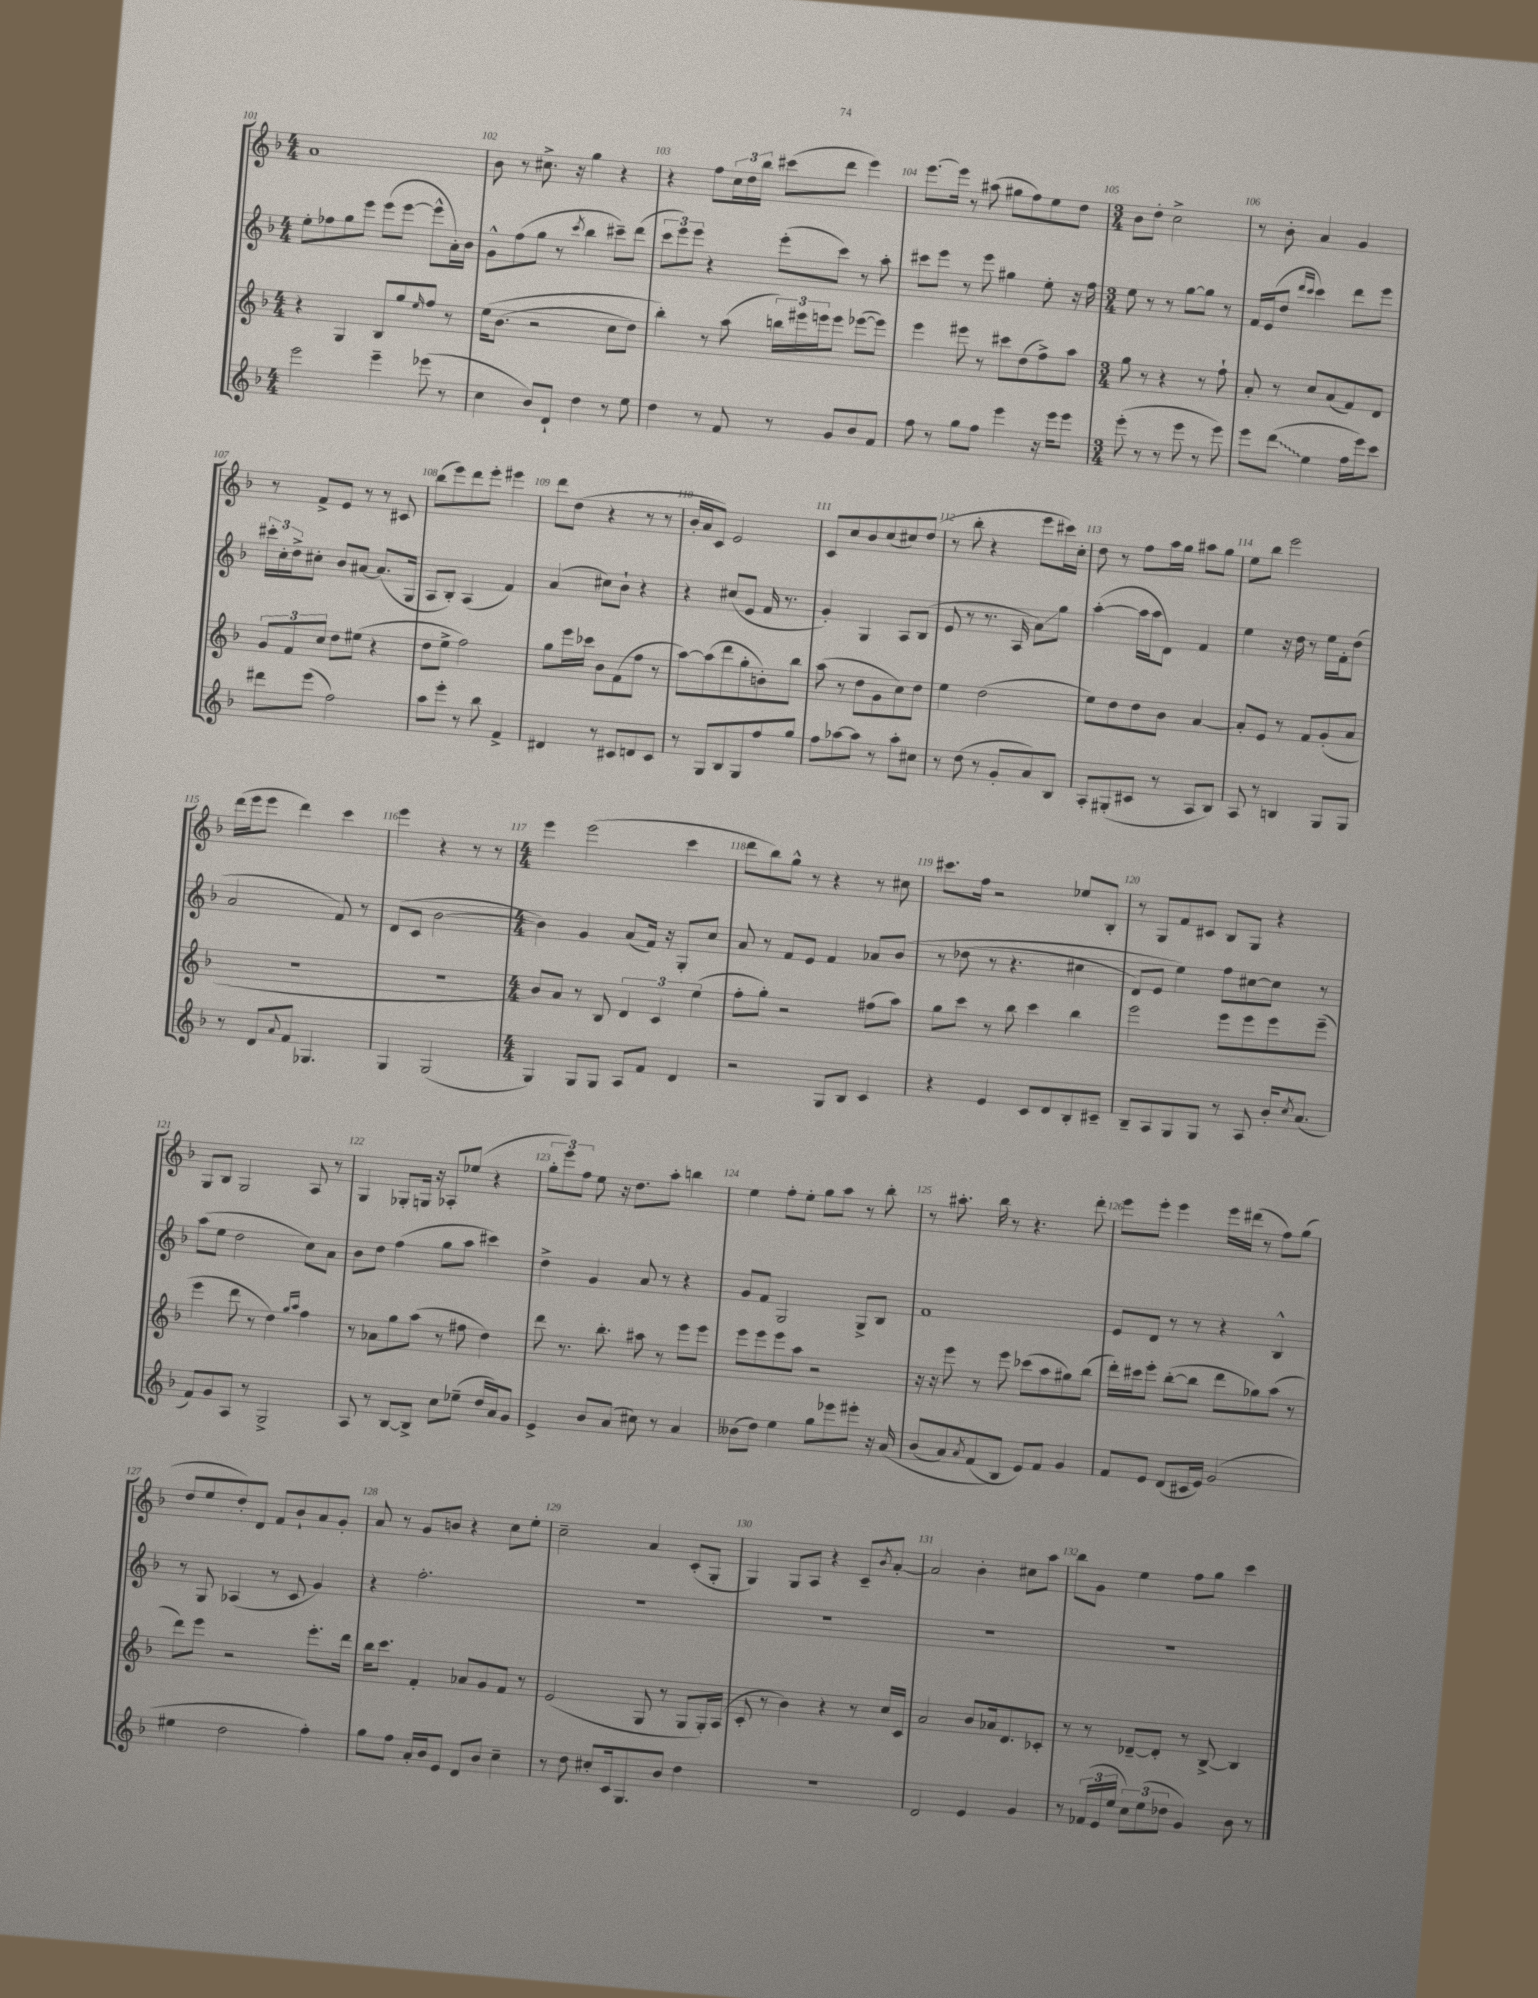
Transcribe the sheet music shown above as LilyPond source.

<<
\new StaffGroup <<
\new Staff = "s0" {
    \clef treble \key f \major \numericTimeSignature \time 4/4
    a'1 |
    bes'8 r8 cis''8.-> r16 g''4 r4 |
    r4 f''8 \tuplet 3/2 { c''16 d''16 bes''16 } cis'''8( d'''8 e'''4) |
    e'''8.~ e'''16 r8 ais''8( gis''8 f''8) e''8 d''8 |
    \numericTimeSignature \time 3/4 bes'8 d''8-. c''2-> |
    r8 bes'8-. a'4 g'4 |
    r8 f'8-> e'8 r8 r8 cis'8 |
    bes''8( e'''8) d'''8 e'''8-. eis'''4 |
    d'''8 d''8( r4 r8 r8 |
    bes'16-. a'16 c'8) e'2 |
    c'8 c''8 bes'8 c''8( cis''8) d''8( |
    r8 bes''8-. r4 e'''8 cis'''16) c''16-. |
    d''8 r8 f''8 a''16 g''16 ais''8 g''8 |
    e''8 bes''8 e'''2 |
    d'''16( e'''16 e'''8 d'''4) c'''4 |
    e'''4 r4 r8 r8 |
    \numericTimeSignature \time 4/4 e'''4 e'''2( c'''4 |
    d'''8 bes''8) g''8-^ r8 r4 r8 cis''8 |
    cis'''8. f''16 r2 ees''8 bes8-. |
    r8 g8 f'8 cis'8 bes8 g8 r4 |
    g8 bes8 g2 a8 r8 |
    g4 ges8-. g16 r16 aes8-. ees''8( r4 |
    \tuplet 3/2 { g''8-. e'''8) f''8 } e''8 r16 d''8. a''8-. b''4 |
    e''4 f''8-. e''8-. g''8 a''8 r8 bes''8-. |
    r8 ais''8.-. bes''16 r8 r4. d'''8-. |
    e'''8 e'''8-. e'''4 e'''16 dis'''16( r8 f''8) g''8( |
    d''8 e''8 d''8-.) d'8 f'8 bes'8-! a'8 g'8-. |
    a'8 r8 g'8 b'8 r4 c''8 e''8-. |
    c''2-- a'4 c'8-.( g8-. |
    g4) g8 a8 r4 c'8-- \acciaccatura { bes'8 } a'8~-. |
    a'2 bes'4-. cis''8 a''8 |
    bes''8 g'8 e''4 f''8 g''8 c'''4 \bar "|." |
}
\new Staff = "s1" {
    \clef treble \key f \major \numericTimeSignature \time 4/4
    e''8-. fes''8 g''8 e'''8 e'''8( e'''8~ e'''8-^ a'16-.) bes'16 |
    g'8-^ f''8( g''8 r8 \acciaccatura { c'''8 } bes''4 cis'''8--) d'''8( |
    \tuplet 3/2 { c'''8 e'''8) e'''8 } r4 e'''8-.( c'''8) r8 a''8-. |
    cis'''8 e'''8 r8 e'''8 gis''4 e''8-. r16 f''16 |
    \numericTimeSignature \time 3/4 e''8 r8 r8 g''8~ g''8 r8 |
    f'16 e'16( d''8 \grace { d'''16 c'''16 } c'''4) d'''8 e'''8 |
    \tuplet 3/2 { cis'''16-. c''16-. d''16-> } cis''8-. bes'8 ais'8~ ais'8.( g16 |
    a8 bes8-.) a4( f'4) |
    a'4( cis''8) bes'8-! r4 |
    r4 cis''8( e'8 f'16 r8. |
    g'4-.) g4 a8 bes8( |
    e'8 r8 r8. a16 a'8\glissando) g''8 |
    a''4~-.( a''16 a''16 d'8) f'4 |
    e''4 r16 d''16 r8 e''16 f'16-. d''8( |
    a'2 f'8) r8 |
    d'8( c'8 bes'2~ |
    \numericTimeSignature \time 4/4 bes'4) g'4 a'8( f'16) r16 g8-. c''8 |
    a'8 r8 f'8 e'8 f'4 aes'8 bes'8\( |
    r8 des''8( r8 r4. cis''4 |
    d'8) e'8 e''4\) f''8 cis''8~ cis''8 r8 |
    a''8( e''8 d''2 c''8) a'8 |
    bes'8 d''8 f''4( g''8 a''8 cis'''4) |
    d''4-> g'4 a'8 r8 r4 |
    g'8 f'8 g2 g8-> bes8 |
    f'1 |
    e'8 d'8 r8 r8 r4 bes4-^ |
    r8 g8 aes4( r8 c'8 g'4) |
    r4 f''2.-. |
    R1 |
    R1 |
    R1 |
    R1 \bar "|." |
}
\new Staff = "s2" {
    \clef treble \key f \major \numericTimeSignature \time 4/4
    r4 g4 bes8 g''8 \grace { e''16 } f''8 r8 |
    e''16\( bes'8.( r2 c''8 d''8) |
    bes''4-.\) r8 a''8( \tuplet 3/2 { b''16) eis'''16 e'''16 } e'''8 ees'''8~( ees'''8) |
    e'''4 eis'''8 r8 cis'''8 d''8( f''8->) a''8 |
    \numericTimeSignature \time 3/4 g''8 r8 r4 r8 f''8-! |
    a'8-. r8 c''8 a'8( f'8) d'8 |
    \tuplet 3/2 { g'8 f'8 c''8 } d''8 eis''8( r4 |
    d''8 e''8-> f''2) |
    g''8 e'''16 ces'''16 bes'8 f'8( f''8 r8 |
    a''8~) a''8( d'''8 g''8-. b'8-.) bes''8 |
    a''8( r8 d''8 g'8 c''8) d''8 |
    e''4 d''2( |
    e''8) d''8 d''8 bes'8 a'4~ |
    a'8-. e'8 r8 f'8 g'8-.( a'8 |
    R2. |
    R2. |
    \numericTimeSignature \time 4/4 bes'8) a'8 r8 bes8 \tuplet 3/2 { d'4 c'4 e''4( } |
    f''8-. g''8-.) r2 fis''8( a''8) |
    g''8 c'''8 r8 bes''8 c'''4 bes''4 |
    e'''2 e'''8 e'''8 e'''8 e'''8--( |
    e'''4 d'''8 r8 d''4) \grace { g''16 a''16 } f''4 |
    r8 aes'8 g''8 a''8( r8 fis''8 d''4) |
    d'''8 r8. bes''8.-. ais''8 r8 e'''8 e'''8 |
    e'''8 e'''8 e'''8 a''8 r2 |
    r16 r16 e'''8 r8 e'''8 ces'''8( a''8 gis''8) bes''8( |
    d'''16-.) cis'''16 e'''8-. bes''8~-.( bes''8 d'''8 ges''8) a''8( r8 |
    d'''8) e'''8 r2 e'''8.-. d'''16 |
    bes''16 c'''8. f'4-. aes'8 g'8 f'8 r8 |
    e'2( g8 r8 g8 g16-.) a16( |
    c'8-. r8 bes'4) r4 r8 c''16 c'16 |
    a'2 bes'8 aes'16 d'8. ces'8-. |
    r8 r8 des'8~-- des'8-. r8 bes8~-> bes4 \bar "|." |
}
\new Staff = "s3" {
    \clef treble \key f \major \numericTimeSignature \time 4/4
    e'''2 e'''4-- ees'''8( r8 |
    c''4 bes'8) d'8-! d''4 r8 e''8 |
    d''4 r8 f'8 r8 g'8 bes'8 f'8 |
    f''8 r8 g''8 f''8 e'''4 r16 e'''16 e'''8 |
    \numericTimeSignature \time 3/4 e'''8-.( r8 r8 e'''8 r8 e'''8) |
    e'''8 \once \override Glissando.style = #'zigzag d'''8\glissando( e''4 f''16 e'''16) c'''8 |
    dis'''8 e'''8( f''2) |
    a''8 e'''8-. r8 bes''8 f'4-> |
    dis'4 r8 cis'8 d'8 cis'8 |
    r8 g8 bes8 g8 f''8 g''8 |
    f''8 aes''8~ aes''8 r8 aes''8-. cis''8 |
    r8 d''8( r8 g'8-. a'8) bes8 |
    a8-. gis8-.( cis'8 r8 a8 bes8) |
    a8 r8 b4 g8 g8 |
    r8 d'8 \appoggiatura { a'8 } f'8 ges4. |
    g4 g2( |
    \numericTimeSignature \time 4/4 g4) g8 g8 a8 f'8 d'4 |
    r2 g8 bes8 c'4 |
    r4 e'4 c'8 d'8 bes8-. cis'8-- |
    bes8-- a8 g8 g8 r8 a8 bes'16-. \acciaccatura { c''8 } a'8.( |
    f'8) g'8 a8 r8 g2-> |
    a8 r8 bes8~ bes8-> c''8 ees''8--( d''16 a'16) g'8 |
    e'4-> bes'8 a'8( cis''8) r8 a'4 |
    beses'8( d''8) e''4 g''8 ees'''8 eis'''8-. r16 a'16\( |
    bes'8( a'8) \acciaccatura { a'8 } f'8( bes8\) e'8) f'8 g'4 |
    f'8 e'8 d'8( cis'16 e'16) g'2( |
    eis''4 d''2 f''4-.) |
    g''8 f''8 a'16-. bes'16 e'8 d'8 bes'8 c''4-- |
    r8 d''8 cis''8-. c'16 g8. bes'8 d''4 |
    R1 |
    d'2 e'4 g'4 |
    r8 \tuplet 3/2 { fes'16( e'16 e''16 } \tuplet 3/2 { c''8) e''8( des''8 } g'4) bes'8 r8 \bar "|." |
}
>>
>>
\layout { \context { \Score currentBarNumber = #101 \override BarNumber.break-visibility = ##(#f #t #t) barNumberVisibility = #all-bar-numbers-visible } }
